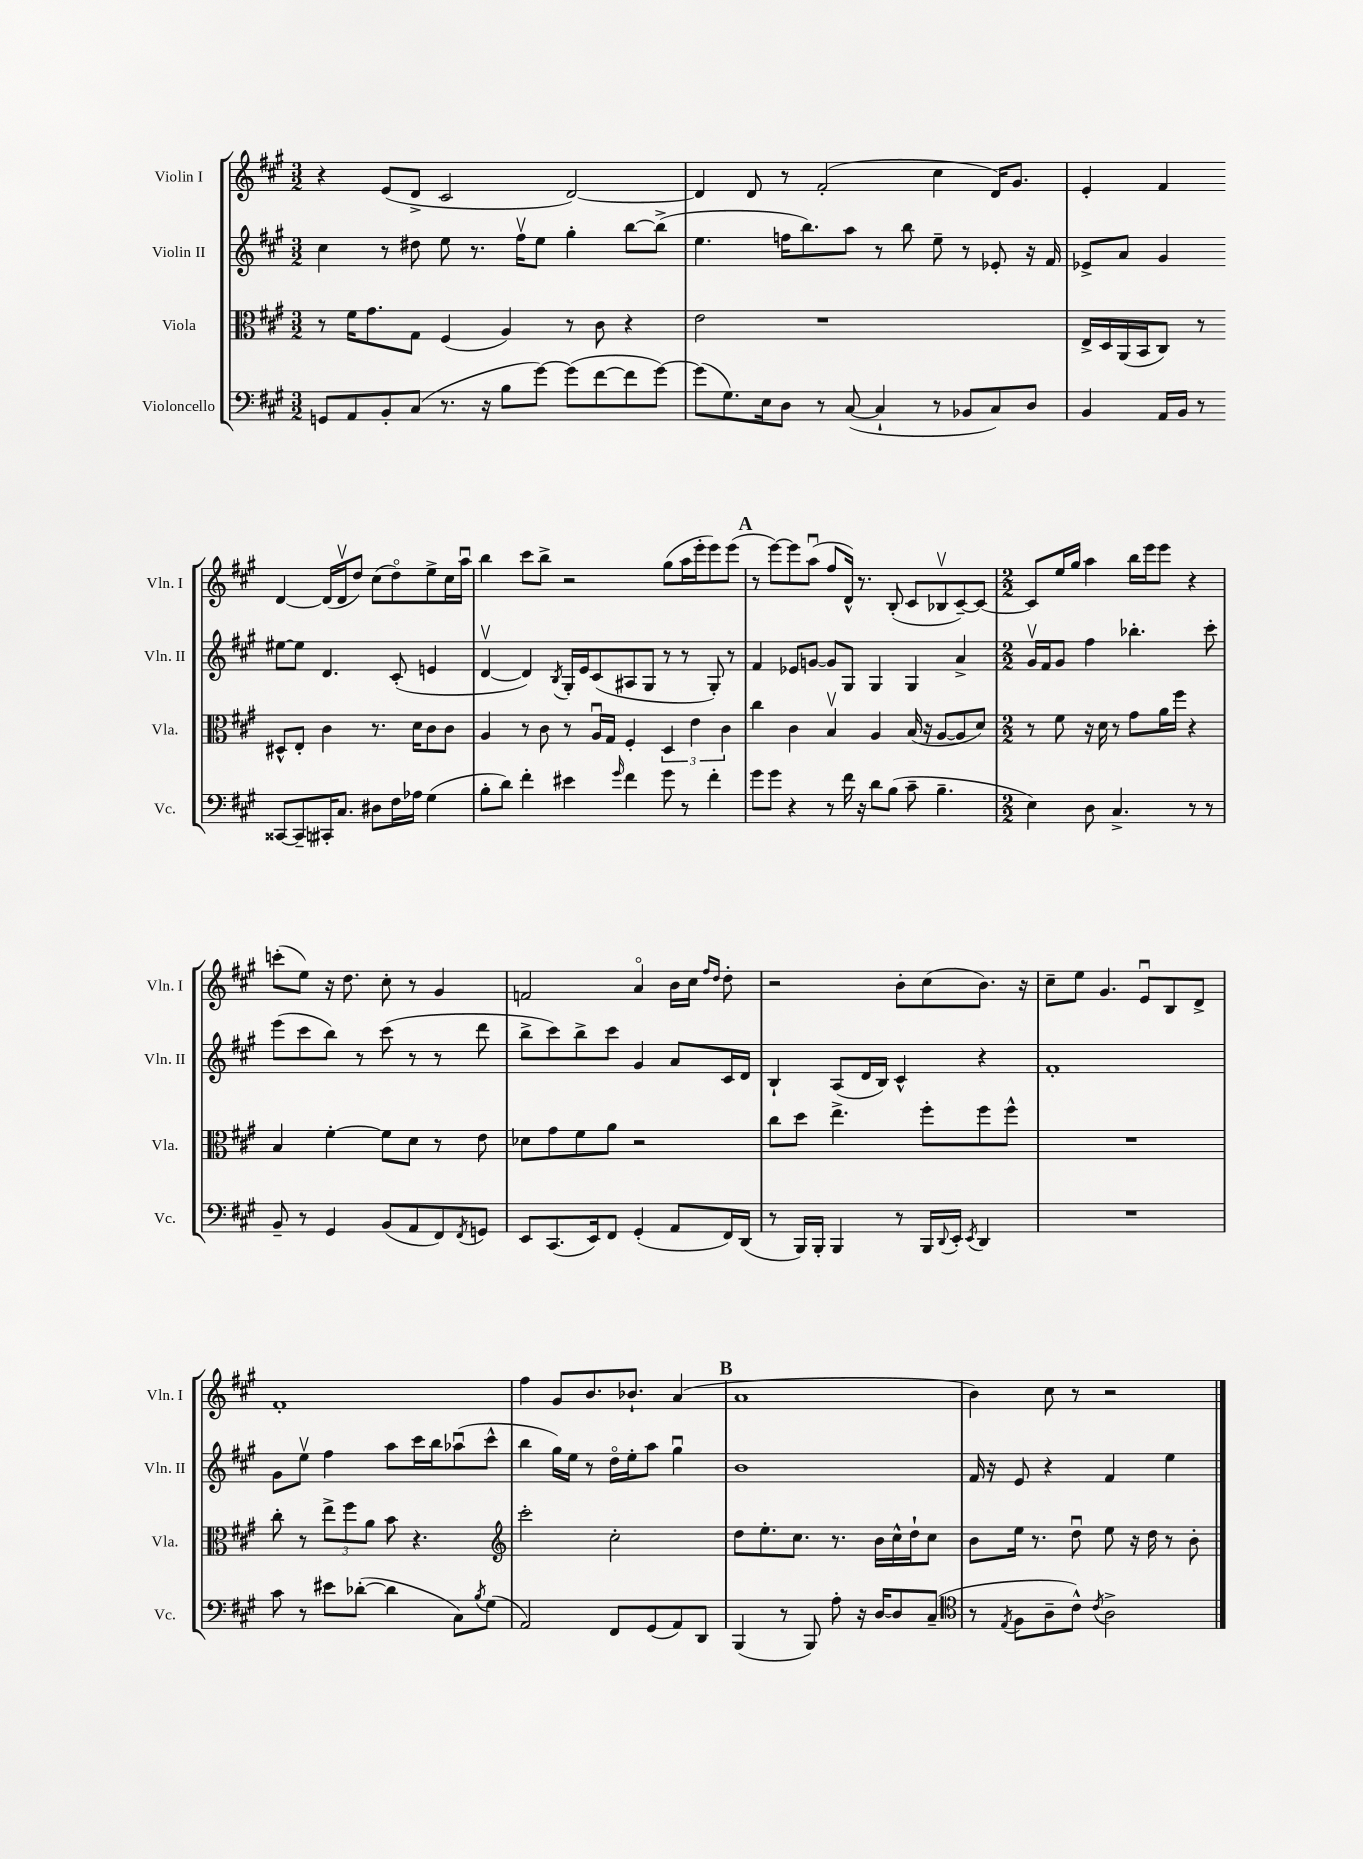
<<
\new StaffGroup <<
\new Staff = "s0" \with { instrumentName = "Violin I" shortInstrumentName = "Vln. I" } {
    \clef treble \key a \major \numericTimeSignature \time 3/2
    r4 e'8( d'8-> cis'2 d'2~) |
    d'4 d'8 r8 fis'2-.( cis''4 d'16) gis'8. |
    e'4-. fis'4 d'4~ d'16( d'16\upbow d''8) cis''8( d''8\flageolet) e''8-> cis''16 a''16\downbow |
    b''4 cis'''8 b''8-> r2 gis''8( a''16 e'''16-. e'''8) e'''8( |
    \mark \markup { \bold "A" } r8 e'''8~) e'''8 a''8\downbow( fis''8 d'16-^) r8. b8-.( cis'8 bes8\upbow cis'8~--) cis'8~ |
    \numericTimeSignature \time 2/2 cis'8 e''16 gis''16 a''4 b''16 e'''16 e'''8 r4 |
    c'''8-.( e''8) r16 d''8. cis''8-. r8 gis'4 |
    f'2 a'4\flageolet b'16 cis''16 \grace { fis''16 d''16 } d''8-. |
    r2 b'8-. cis''8( b'8.) r16 |
    cis''8-- e''8 gis'4. e'8\downbow b8 d'8-> |
    fis'1-. |
    fis''4 gis'8 b'8. bes'8.-! a'4( |
    \mark \markup { \bold "B" } a'1 |
    b'4) cis''8 r8 r2 \bar "|." |
}
\new Staff = "s1" \with { instrumentName = "Violin II" shortInstrumentName = "Vln. II" } {
    \clef treble \key a \major \numericTimeSignature \time 3/2
    cis''4 r8 dis''8 e''8 r8. fis''16\upbow e''8 gis''4-. b''8~ b''8->( |
    e''4. f''16 b''8.) a''8 r8 b''8 e''8-- r8 ees'8-. r16 fis'16 |
    ees'8-> a'8 gis'4 eis''8~ eis''8 d'4. cis'8-.( e'4 |
    d'4~\upbow d'4) \acciaccatura { b8 } gis16-. e'16 cis'8( ais8 gis8 r8 r8 gis8-.) r8 |
    \mark \markup { \bold "A" } fis'4 ees'8 g'8~ g'8 gis8 gis4 gis4 a'4-> |
    \numericTimeSignature \time 2/2 gis'16\upbow fis'16 gis'8 fis''4 bes''4.-. cis'''8-. |
    e'''8( cis'''8 b''8) r8 cis'''8( r8 r8 d'''8 |
    b''8-> cis'''8) b''8-> cis'''8 gis'4 a'8 cis'16 d'16 |
    b4-! a8( d'16 b16) cis'4-^ r4 |
    fis'1-. |
    gis'8 e''8\upbow fis''4 a''8 cis'''16 b''16 aes''8\downbow( cis'''8-^ |
    b''4 gis''16) e''16 r8 d''16\flageolet e''16-. a''8 gis''4\downbow |
    \mark \markup { \bold "B" } b'1 |
    fis'16 r16 e'8 r4 fis'4 e''4 \bar "|." |
}
\new Staff = "s2" \with { instrumentName = "Viola" shortInstrumentName = "Vla." } {
    \clef alto \key a \major \numericTimeSignature \time 3/2
    r8 fis'16 gis'8. gis8 fis4( a4) r8 cis'8 r4 |
    e'2 r1 |
    e16-> d16 a,16( b,16 cis8) r8 dis8-^ e8-. cis'4 r8. d'16 cis'8 cis'8 |
    a4 r8 cis'8 r8 a16\downbow gis16 fis4-. \tuplet 3/2 { d4 e'4 cis'4 } |
    \mark \markup { \bold "A" } cis''4 cis'4 b4\upbow a4 b16( r16 a8~ a8 d'8) |
    \numericTimeSignature \time 2/2 r8 fis'8 r16 d'16 r8 gis'8 a'16 fis''16 r4 |
    b4 fis'4~-. fis'8 d'8 r8 e'8 |
    des'8 gis'8 fis'8 a'8 r2 |
    cis''8 d''8 e''4.-> fis''8-. fis''8 fis''8-^ |
    R1 |
    cis''8-. r8 \tuplet 3/2 { e''8-> fis''8 a'8 } b'8 r4. |
    \clef treble cis'''2-. cis''2-. |
    \mark \markup { \bold "B" } d''8 e''8.-. cis''8. r8. b'16 cis''16-^ d''16-! cis''8 |
    b'8 e''16 r8. d''8\downbow e''8 r16 d''16 r8 b'8-. \bar "|." |
}
\new Staff = "s3" \with { instrumentName = "Violoncello" shortInstrumentName = "Vc." } {
    \clef bass \key a \major \numericTimeSignature \time 3/2
    g,8 a,8 b,8-. cis8( r8. r16 b8 gis'8~) gis'8( fis'8~ fis'8 gis'8~) |
    gis'8( gis8.) e16 d8 r8 cis8~( cis4-! r8 bes,8 cis8) d8 |
    b,4 a,16 b,16 r8 cisis,8~ cisis,8-- cis,16-. cis8. dis8 fis16 aes16 gis4( |
    b8-. d'8) fis'4-. eis'4 \grace { gis'16 } fis'4 gis'8 r8 fis'4-. |
    \mark \markup { \bold "A" } gis'8 gis'8 r4 r8 fis'16 r16 d'8 b8( cis'8-- b4.-- |
    \numericTimeSignature \time 2/2 e4) d8 cis4.-> r8 r8 |
    b,8-- r8 gis,4 b,8( a,8 fis,8) \acciaccatura { fis,8 } g,8 |
    e,8 cis,8.( e,16) fis,8 gis,4-.( a,8 fis,16) d,16( |
    r8 b,,16) b,,16-. b,,4 r8 b,,16 \appoggiatura { d,8 } e,16-. \acciaccatura { e,8 } d,4 |
    R1 |
    cis'8 r8 eis'8 des'8~-.( des'4 cis8) \acciaccatura { b8 } gis8( |
    a,2) fis,8 gis,8( a,8) d,8 |
    \mark \markup { \bold "B" } b,,4( r8 b,,8) a8-. r16 d16~ d8 cis8--( |
    \clef tenor r8 \acciaccatura { e8 } fis8 a8-- cis'8-^) \acciaccatura { cis'8 } a2-> \bar "|." |
}
>>
>>
\layout { \context { \Score \remove "Bar_number_engraver" } }
